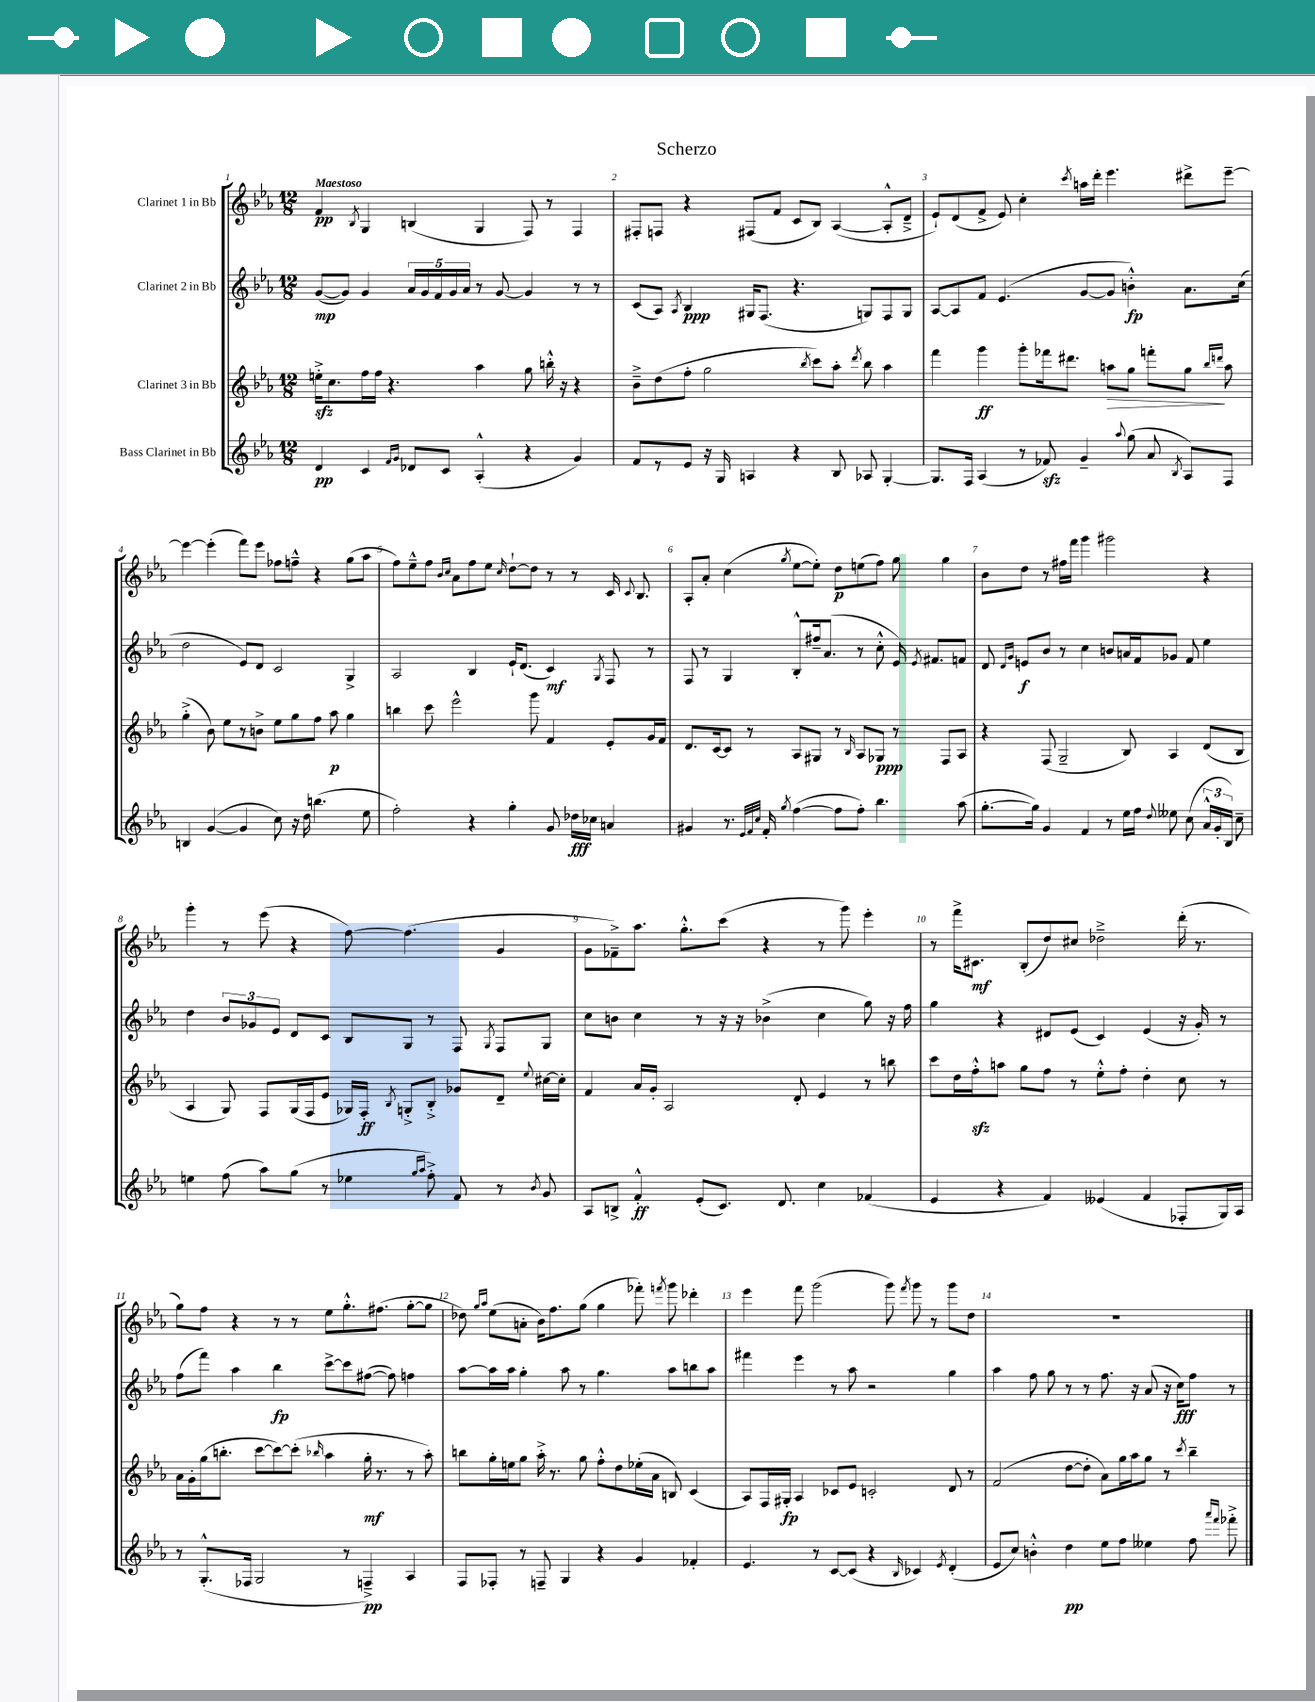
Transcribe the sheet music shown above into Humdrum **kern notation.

**kern	**kern	**kern	**kern
*staff4	*staff3	*staff2	*staff1
*clefG2	*clefG2	*clefG2	*clefG2
*k[b-e-a-]	*k[b-e-a-]	*k[b-e-a-]	*k[b-e-a-]
*M12/8	*M12/8	*M12/8	*M12/8
4d/	16ee'^\LK	([8g/L	4f/
.	8.cc\	.	.
.	.	8g/]J)	.
.	.	.	8qB-/
4c/	16ff\L	4g/	4G/
.	16ff\JJ	.	.
.	4.r	.	.
16qqf/LL	.	.	.
16qqg/JJ	.	.	.
8d-/L	.	20a-/LL	(4B/
.	.	20g/	.
.	.	20f/	.
8c/J	.	.	.
.	.	20g/	.
.	.	20a-/JJ	.
(4A-'^^/	4aa-\	8r	4G/
.	.	[8g/	.
4r	8gg\	4g/]	8F/)
.	16bb'^^\	.	8r
.	16r	.	.
4g/)	4r	8r	4F/
.	.	8r	.
=	=	=	=
8f/L	8b-~^\L	(8c/L	8F#'/L
8r	(8dd\	8A-/J)	8F/J
.	.	8qA-/	.
8e-/J	8ff'\J	4B-/	4r
16r	2gg\	.	.
16G/	.	.	.
4A/	.	16G#/LK	(8F#/L
.	.	(8.F/J	.
.	.	.	8f/J
4r	.	4.r	8c/L
.	8qbb-/	.	.
.	8ccc\L)	.	8B-/J)
8B-/	8aa-'\J	.	([4A-/
.	8qddd/	.	.
8A-/	8bb-\	8G/L)	.
[4G'/	4aa-\	8F/	8A-'^^/]L
.	.	8G/J	8d~^/J
=	=	=	=
8.G/]L	4fff\	[8A-/L	8e-`/L)
.	.	8A-/]	(8d/
16F/Jk	.	.	.
(4A-/	4ggg\	8f/J	8f^/J
.	.	(4.e-/	8e-/)
8r	8ggg'\L	.	4cc'\
8f-/)	16fff-\k	.	.
.	8.ddd#\J	.	.
.	.	.	8qccc/
4g~/	.	[8g/L	16aa\LL
.	.	.	16ddd'\JJ
.	8aa\L	8g/]J	4.eee-\
8qqaa-/	.	.	.
(8gg\	8gg\J	4b'^^\)	.
8a-/	8fff'\L	.	.
8qB-/	.	.	.
8A-/L)	8gg\J	8.a-\L	8ddd#^\L
.	16qqbb-/LL	.	.
.	16qqddd/JJ	.	.
8F/J	8aa\	.	[8eee-~\J
.	.	(16cc\Jk	.
=	=	=	=
4B/	(4gg'^\	2dd\	4eee-\_
([4g/	8b-\)	.	(4eee-'\]
.	8ee-\L	.	.
4g/]	8r	8e-/L)	8fff\L)
.	8b^\J	8d/J	8eee-\J
8cc\)	8ee-\L	2c/	8ff-\L
16r	8gg\	.	8ff~^^\J
16dd\	.	.	.
(4.bb\	8ff\J	.	4r
.	8aa-\	.	.
.	4gg\	4G^/	(8gg\L
8ee-\	.	.	8aa-\J
=	=	=	=
2ff'\)	4bb\	2A-/	8ff\L)
.	.	.	8ee-~^^\
.	8ccc\	.	8ff\J
.	.	.	16qqb-/LL
.	.	.	16qqcc/JJ
.	2eee-^^\	.	8a-\L
4r	.	4B-/	8ff\
.	.	.	8ee-\J
.	.	.	16qqcc/
4gg'\	.	16e-`/LK	[8dd`\L
.	.	(8.d/J	.
.	8ggg\	.	8dd\]J
8g/	4f/	4c/)	8r
16dd-\LL	.	.	8r
16cc-\JJ	.	.	.
.	.	8qG/	.
4a/	8e-'/L	8F/	16c/
.	.	.	8qqc/
.	.	.	8.B-/
.	16g/L	8r	.
.	16f/JJ	.	.
=	=	=	=
4g#/	8.d/L	8F/	8A-'/L
.	.	8r	8a-'/J
.	[16c/k	.	.
8.r	8c/]J	4G/	(4cc\
.	8r	.	.
32qqe-/LLL	.	.	.
32qqf/	.	.	.
32qqcc/JJJ	.	.	.
16f'/	.	.	.
8qgg/	.	.	8qgg/
([4ff\	8A-/L	8B-'^^/L	[8ee-\L
.	8G#/J	16ff#~/k	8ee-'\]J)
.	.	(8.a-/J	.
8ff\]L	8r	.	8dd\L
.	16qqB-/	.	.
8ff'\J)	8A-/L	8r	(8ee\
4.bb-\	8G-/J	8cc'^^\	8ff\J)
.	8r	16e-/)	8gg\
.	.	8qe-/	.
.	.	8.f#/L	.
.	8F/L	.	4gg\
(8aa-\	8A-/J	8f/J	.
=	=	=	=
[8.gg'\L	4r	8d/	8b-\L
.	.	16qqd/LL	.
.	.	16qqg/JJ	.
.	.	8e/L	8dd\J
16gg\]Jk)	.	.	.
4g/	(8F/	8b-/J	8r
.	2G~/	8r	16ff#\LL
.	.	.	16fff\JJ
4f/	.	4cc\	4ggg\
8r	.	8b/L	2ggg#\
16ee-\LL	8B-/)	16a/L	.
16ff\JJ	.	16f/J	.
8qqdd/	.	.	.
8ee--\	4A-/	8g-/J	.
(8cc\	.	8f/	.
24a-^^/LL	(8d/L	4ee-\	4r
24g'/	.	.	.
24B-/JJ)	.	.	.
8cc~\	8B-/J	.	.
=	=	=	=
4ee\	4A-/	4dd\	4ggg'\
(8ff\	8G/)	12b-/L	8r
.	.	12g-/	.
8aa-\L)	8F/L	.	(8eee-\
.	.	12e-/J	.
(8gg\J	(16G/L	8d/L	4r
.	16F/J	.	.
8r	8e-/J	8c/J	.
4ee-\	16G-/LL)	8B-/L	[8ff\)
.	16F'/JJ	.	.
.	8qB-/	.	.
.	8G'^/L	8G/J	(4.ff\]
16qqgg/LL	.	.	.
16qqaa-/JJ	.	.	.
8ff'^\)	8B-'^/J	8r	.
8f/	8g-/L	8F/	.
.	.	8qG/	.
8r	8d~/J	8F/L	4g/
8qb-/	8qqee-/	.	.
8g/	[16cc#\LL	8G/J	.
.	16cc#'\]JJ	.	.
=	=	=	=
8A-/L	4f/	8cc\L	8g\L
8B^/J	.	8b\J	8f-~^\)
4f'^^/	16a-/LL	4cc\	8.aa-\J
.	16g'/JJ	.	.
.	2A-/	.	.
.	.	.	8.gg'^^\L
(8e-'/L	.	8r	.
8.c/J)	.	16r	(8ccc\J
.	.	16r	.
.	.	(4b-^\	4r
8.d/	.	.	.
.	8d'/	.	.
4cc\	4e-/	4cc\	8r
.	.	.	8ggg\)
(4f-/	8r	8gg\)	4eee-'\
.	8bb\	16r	.
.	.	16ff\	.
=	=	=	=
4e-/	8ccc\L	4gg\	8r
.	16dd\L	.	16fff^\LK
.	16ff'^^\J	.	8.c#\J
4r	8aa\J	4r	.
.	8gg\L	.	(8B-'/L
4f/)	8ff\J	8d#/L	8dd/)
.	8r	(8e-/J	8cc#/J
(4e--/	8ee-'^^\L	4c/)	2dd-~^\
.	8ff'\J	.	.
4f/	4dd'\	(4e-/	.
8F-'/L	8cc\	16r	(16ddd'\
.	.	16g'/)	8.r
16G/L)	8r	8r	.
16A-/JJ	.	.	.
=	=	=	=
8r	16a-\LL	(8ff\L	8gg\L)
.	16g'\	.	.
(8.G'^^/L	(16gg\J	8fff\J)	8ff\J
.	8.bb'\J	.	.
.	.	4aa-\	4r
16F-/Jk	.	.	.
2G/	[8ccc\L	.	.
.	8ccc\_)	4bb-\	8r
.	(8ccc'\]J	.	8r
.	16qqbb-/	.	.
.	4aa-\	[8ccc^\L	8ee-\L
8r	.	8ccc\]	8.gg'^^\
4F~^/)	16gg'\	([8ff#\J	.
.	8.r	.	(8.ff#\J
.	.	8ff#\])	.
4A-/	8r	4ff\	[8gg'\L
.	8aa-'\)	.	8gg\]J
=	=	=	=
8F/L	8bb\L	[8aa-\L	8dd-\)
.	.	.	16qqgg/LL
.	.	.	16qqaa-/JJ
8F-'/J	16gg'\L	16aa-\]L	(8ee-\L
.	16ee\J	16aa-\JJ	.
8r	8gg\J	4gg'\	8a'\J
8F~/	16aa-'^\	.	16b-\LK)
.	8.r	.	8.ff\
4G/	.	8aa-\	.
.	8gg\	8r	(8gg\J
4r	8ff'^^\L	4.gg\	4gg\
.	8dd\	.	.
4g/	(16ee-'\L	.	8fff-'\)
.	16a-\JJ	.	.
.	.	.	8qfff/
.	8B/)	8aa-\L	8ggg\
4f-'/	(4c/	8bb\	4ddd-'\
.	.	8aa-\J	.
=	=	=	=
4.e-/	8A-/L)	4fff#\	4eee-\
.	16F/L	.	.
.	16G#'/JJ	.	.
.	4A-/	4eee-\	8fff\
8r	.	.	(2ggg\
[8c/L	8c-/L	8r	.
(8c/]J	8e-/J	8aa-\	.
4r	2c'/	2r	.
.	.	.	8ggg\)
16qqB-/	.	.	8qfff/
4c-/)	.	.	8ggg\
.	.	.	8r
8qe-/	.	.	.
(4d'/	8d/	4gg\	8ggg\L
.	8r	.	8dd\J
=	=	=	=
8e-/L	(2f/	4aa-\	1.r
8cc/J)	.	.	.
4b'^^\	.	8ff\	.
.	.	8gg\	.
4dd\	[8dd\L	8r	.
.	8dd'\]J	8r	.
8ee-\L	8a-\L)	8.ff\	.
8ff\J	16gg\L	.	.
.	16aa-\J	16r	.
4ee--\	8gg\J	(8a-/	.
.	8r	16r	.
.	.	16cc\LK)	.
.	8qccc/	.	.
8ff\	4bb-~\	8ff\J	.
16qqaaa-/LL	.	.	.
16qqfff/JJ	.	.	.
8fff-'^\	.	8r	.
==	==	==	==
*-	*-	*-	*-
